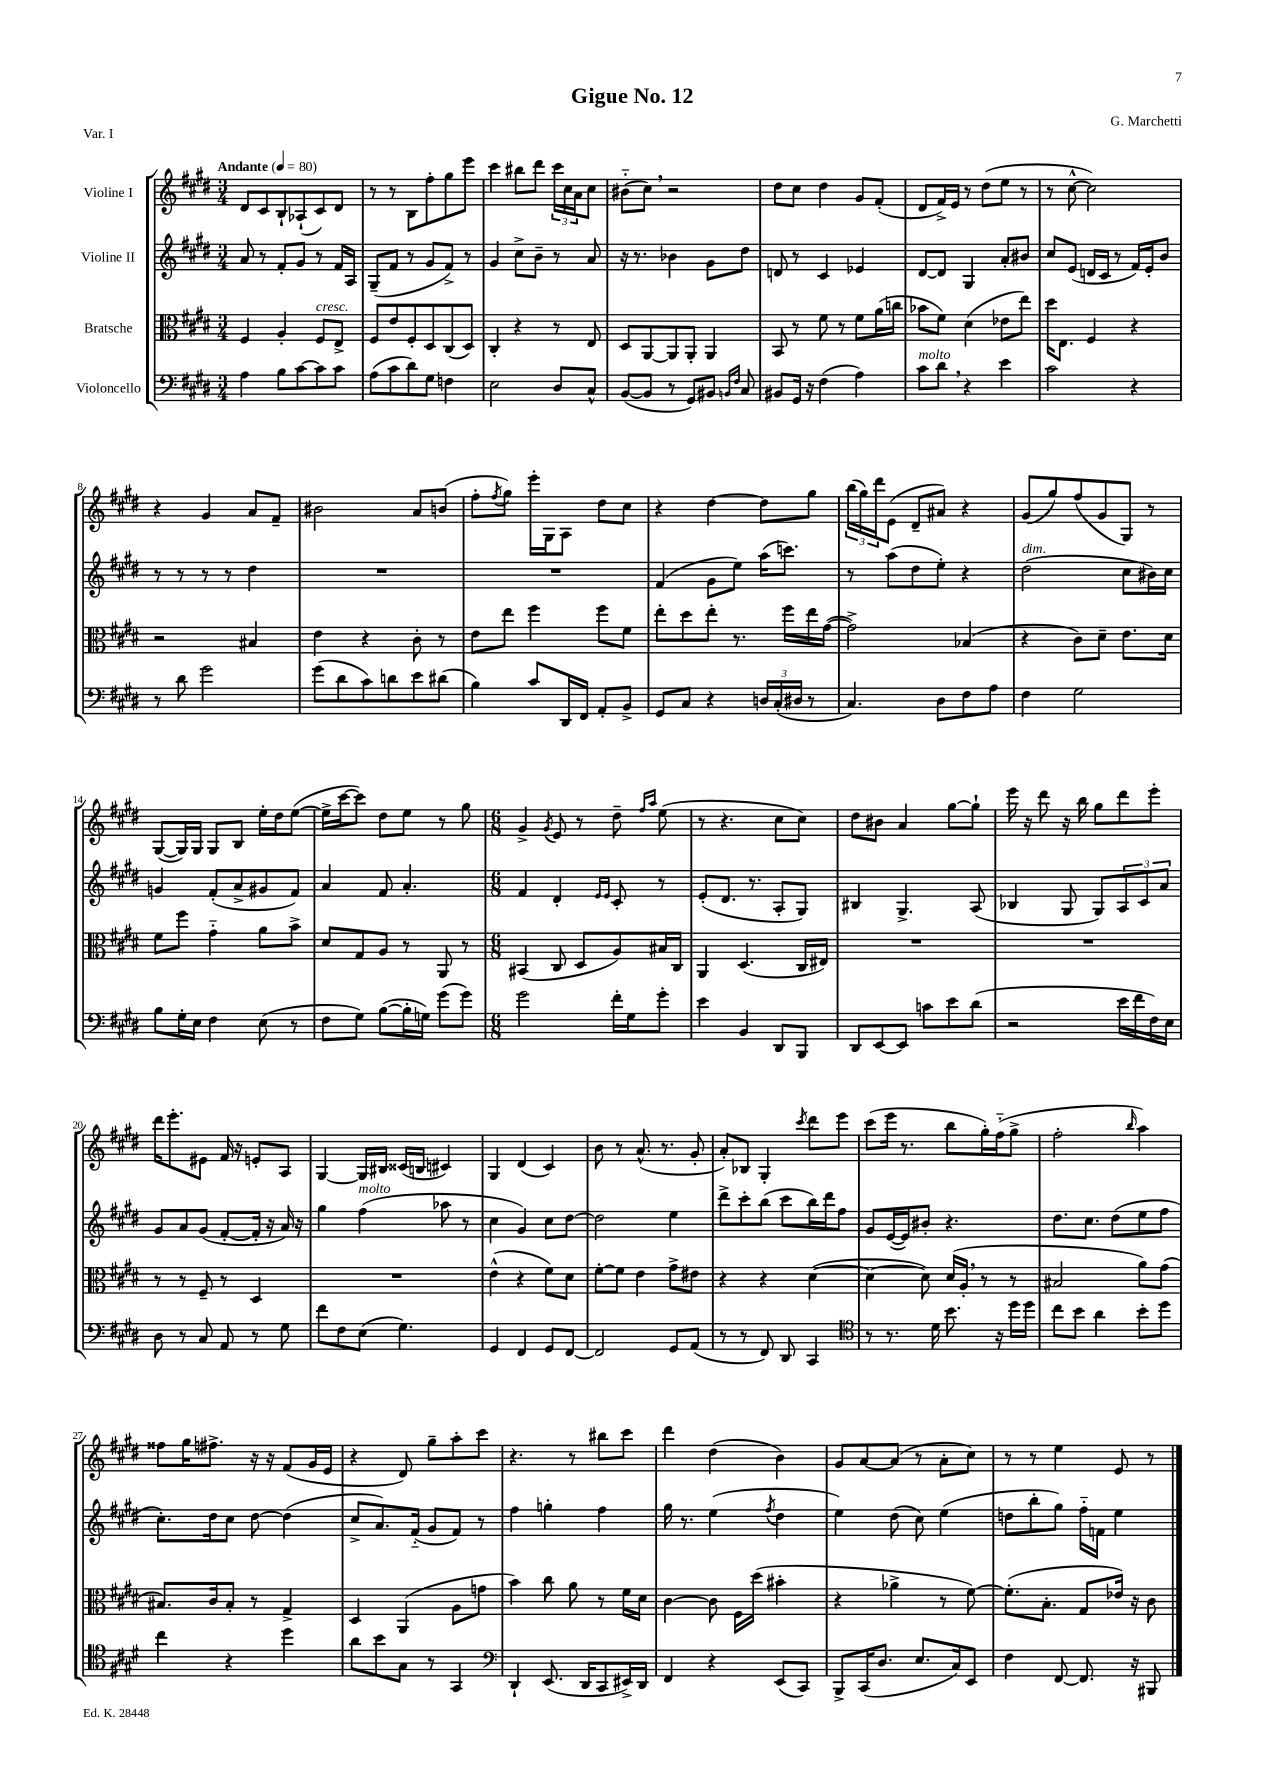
\header { title = "Gigue No. 12" composer = "G. Marchetti" piece = "Var. I" }
<<
\new StaffGroup <<
\new Staff = "s0" \with { instrumentName = "Violine I" } {
    \clef treble \key e \major \numericTimeSignature \time 3/4 \tempo "Andante" 4 = 80
    dis'8 cis'8 b8-! aes8-!( cis'8) dis'8 |
    r8 r8 b8 fis''8-. gis''8 e'''8 |
    cis'''4 bis''8 dis'''8 \tuplet 3/2 { cis'''16 cis''16 a'16 } cis''8 |
    bis'8-_( cis''8) \breathe r2 |
    dis''8 cis''8 dis''4 gis'8 fis'8-.( |
    dis'8 fis'16->) e'16 r8 dis''8( e''8 r8 |
    r8 cis''8~-^ cis''2) |
    r4 gis'4 a'8 fis'8-- |
    bis'2 a'8 b'8( |
    fis''8-. \acciaccatura { fis''8 } gis''8) e'''16-. gis16 a8 dis''8 cis''8 |
    r4 dis''4~ dis''8 gis''8 |
    \tuplet 3/2 { b''16( gis''16) dis'''16 } e'8( dis'8-- ais'8) r4 |
    gis'8( gis''8) fis''8( gis'8 gis8) r8 |
    gis8~( gis16) gis16 gis8 b8 e''16-. dis''16 e''8~( |
    e''16-> cis'''16~ cis'''8) dis''8 e''8 r8 gis''8 |
    \numericTimeSignature \time 6/8 gis'4-> \acciaccatura { gis'8 } e'8 r8 dis''8-- \grace { fis''16 a''16 } e''8( |
    r8 r4. cis''8 cis''8) |
    dis''8 bis'8 a'4 gis''8~ gis''8-! |
    e'''16 r16 dis'''8 r16 b''16 gis''8 dis'''8 e'''8-. |
    dis'''16 e'''8.-. eis'8 fis'16 r16 e'8-. a8 |
    gis4~ gis16 bis16 cisis'16( b16 cis'4) |
    gis4 dis'4( cis'4) |
    b'8 r8 a'8.-^( r8. gis'8-. |
    a'8-.) bes8 gis4-. \acciaccatura { cis'''8 } dis'''8 e'''8 |
    cis'''8( e'''16 r8. b''8 gis''16-.) fis''16-_( gis''8-> |
    fis''2-. \grace { b''16 } a''4) |
    fisis''8 gis''16 fis''8.-> r16 r16 fis'8( gis'16 e'16 |
    r4 dis'8) gis''8-- a''8-. cis'''8 |
    r4. r8 bis''8 cis'''8 |
    dis'''4 dis''4( b'4) |
    gis'8 a'8~ a'8( r8 a'8-. cis''8) |
    r8 r8 e''4 e'8 r8 \bar "|." |
}
\new Staff = "s1" \with { instrumentName = "Violine II" } {
    \clef treble \key e \major \numericTimeSignature \time 3/4
    a'8 r8 fis'8-. gis'8 r8 fis'16 a16 |
    gis8--( fis'8 r8 gis'8 fis'8->) r8 |
    gis'4 cis''8-> b'8-- r8 a'8 |
    r16 r8. bes'4 gis'8 dis''8 |
    d'8 r8 cis'4 ees'4 |
    dis'8~ dis'8 gis4 a'8-. bis'8 |
    cis''8 e'8( d'16 cis'16 r8 fis'16) e'16-. b'8 |
    r8 r8 r8 r8 dis''4 |
    R2. |
    R2. |
    fis'4( gis'8 e''8) a''16( c'''8.) |
    r8 a''8( dis''8 e''8-.) r4 |
    dis''2^\markup { \italic "dim." }( cis''8 bis'16) cis''16 |
    g'4 fis'8-.( a'8-> gis'8 fis'8) |
    a'4 fis'8 a'4.-. |
    \numericTimeSignature \time 6/8 fis'4 dis'4-. \grace { e'16 e'16 } cis'8-. r8 |
    e'8-.( dis'8. r8. a8-. gis8) |
    bis4 gis4.-> a8( |
    bes4 gis8 gis8) \tuplet 3/2 { a8 cis'8 a'8 } |
    gis'8 a'8 gis'8( fis'8~-. fis'16-. r16 a'16) r16 |
    gis''4 fis''4^\markup { \italic "molto" }( aes''8 r8 |
    cis''4 gis'4) cis''8 dis''8~ |
    dis''2 e''4 |
    dis'''8-> cis'''8-. b''8( cis'''8 b''16) dis'''16 fis''8 |
    gis'8 e'16~( e'16) bis'8-. r4. |
    dis''8. cis''8. dis''8( e''8 fis''8 |
    cis''8.-.) dis''16 cis''8 dis''8~ dis''4( |
    cis''8-> a'8.) fis'16-_( gis'8 fis'8) r8 |
    fis''4 g''4-. fis''4 |
    gis''16 r8. e''4( \acciaccatura { fis''8 } dis''4 |
    e''4) dis''8( cis''8) e''4( |
    d''8 b''8-. gis''8) fis''16-_ f'16 e''4 \bar "|." |
}
\new Staff = "s2" \with { instrumentName = "Bratsche" } {
    \clef alto \key e \major \numericTimeSignature \time 3/4
    fis4 a4-. fis8^\markup { \italic "cresc." } e8-> |
    fis8 e'8 fis8-. dis8 cis8( dis8) |
    cis4-. r4 r8 e8 |
    dis8 a,8~ a,8 a,8-. a,4 |
    b,8 r8 fis'8 r8 fis'8 a'16( c''16 |
    bes'8 fis'8) dis'4( ees'8 e''8) |
    dis''16 e8. fis4 r4 |
    r2 bis4 |
    e'4 r4 cis'8-. r8 |
    e'8 e''8 fis''4 fis''8 fis'8 |
    e''8-. dis''8 e''8-. r8. fis''16 e''16 gis'16~( |
    gis'2->) bes4( |
    r4 cis'8) dis'8-- e'8. dis'16 |
    fis'8 fis''8 gis'4-_ a'8 b'8-> |
    dis'8 gis8 a8 r8 a,8 r8 |
    \numericTimeSignature \time 6/8 bis,4( cis8 dis8 a8) bis16 cis16 |
    a,4 dis4.( cis16 eis16) |
    R2. |
    R2. |
    r8 r8 fis8-- r8 dis4 |
    R2. |
    e'4-^( r4 fis'8) dis'8 |
    fis'8~-. fis'8 e'4 gis'8-> eis'8 |
    r4 r4 dis'4~( |
    dis'4~ dis'8) dis'16( a16-. \breathe r8 r8 |
    bis2 a'8) gis'8( |
    bis8.) cis'16 bis8-. r8 gis4-> |
    dis4 a,4( a8 g'8 |
    b'4) cis''8 a'8 r8 fis'16 dis'16 |
    cis'4~ cis'8 fis16 dis''16( bis'4-. |
    r4 aes'4-> r8 fis'8~) |
    fis'8.-.( b8.-. gis8 ees'16) r16 cis'8 \bar "|." |
}
\new Staff = "s3" \with { instrumentName = "Violoncello" } {
    \clef bass \key e \major \numericTimeSignature \time 3/4
    a4 b8 cis'8~ cis'8 cis'8 |
    a8( cis'8 dis'8) gis8 f4 |
    e2 dis8 cis8-^ |
    b,8~( b,8 r8 gis,8) bis,8 \grace { b,16 fis16 } cis8 |
    bis,8 gis,16 r16 fis4( a4) |
    cis'8^\markup { \italic "molto" } dis'8 \breathe r4 e'4 |
    cis'2 r4 |
    r8 dis'8 gis'2 |
    gis'8( dis'8 cis'8) d'8 e'8 dis'8( |
    b4) cis'8 dis,16 fis,16 a,8-. b,8-> |
    gis,8 cis8 r4 \tuplet 3/2 { d16 cis16-.( dis16 } r8 |
    cis4.) dis8 fis8 a8 |
    fis4 gis2 |
    b8 gis16-. e16 fis4 e8( r8 |
    fis8 gis8) b8~( b16-. g16) gis'8( gis'8) |
    \numericTimeSignature \time 6/8 gis'2 fis'16-. gis16 gis'8-. |
    e'4 b,4 dis,8 b,,8 |
    dis,8 e,8~ e,8 c'8 e'8 dis'8( |
    r2 e'16 fis'16 fis16) e16 |
    dis8 r8 cis8 a,8 r8 gis8 |
    fis'8 fis8 e8( gis4.) |
    gis,4 fis,4 gis,8 fis,8~ |
    fis,2 gis,8 a,8( |
    r8 r8 fis,8) dis,8 cis,4 |
    \clef tenor r8 r8. dis'16 b'8. r16 dis''16 dis''16 |
    cis''8 b'8 a'4 b'8-. dis''8 |
    cis''4 r4 dis''4 |
    a'8 b'8 gis8 r8 gis,4 |
    \clef bass dis,4-! e,8.( dis,16 cis,8 eis,16->) dis,16 |
    fis,4 r4 e,8( cis,8) |
    b,,8-> cis,16( dis8. e8. cis16) e,8 |
    fis4 fis,8~ fis,8. r16 bis,,8 \bar "|." |
}
>>
>>
